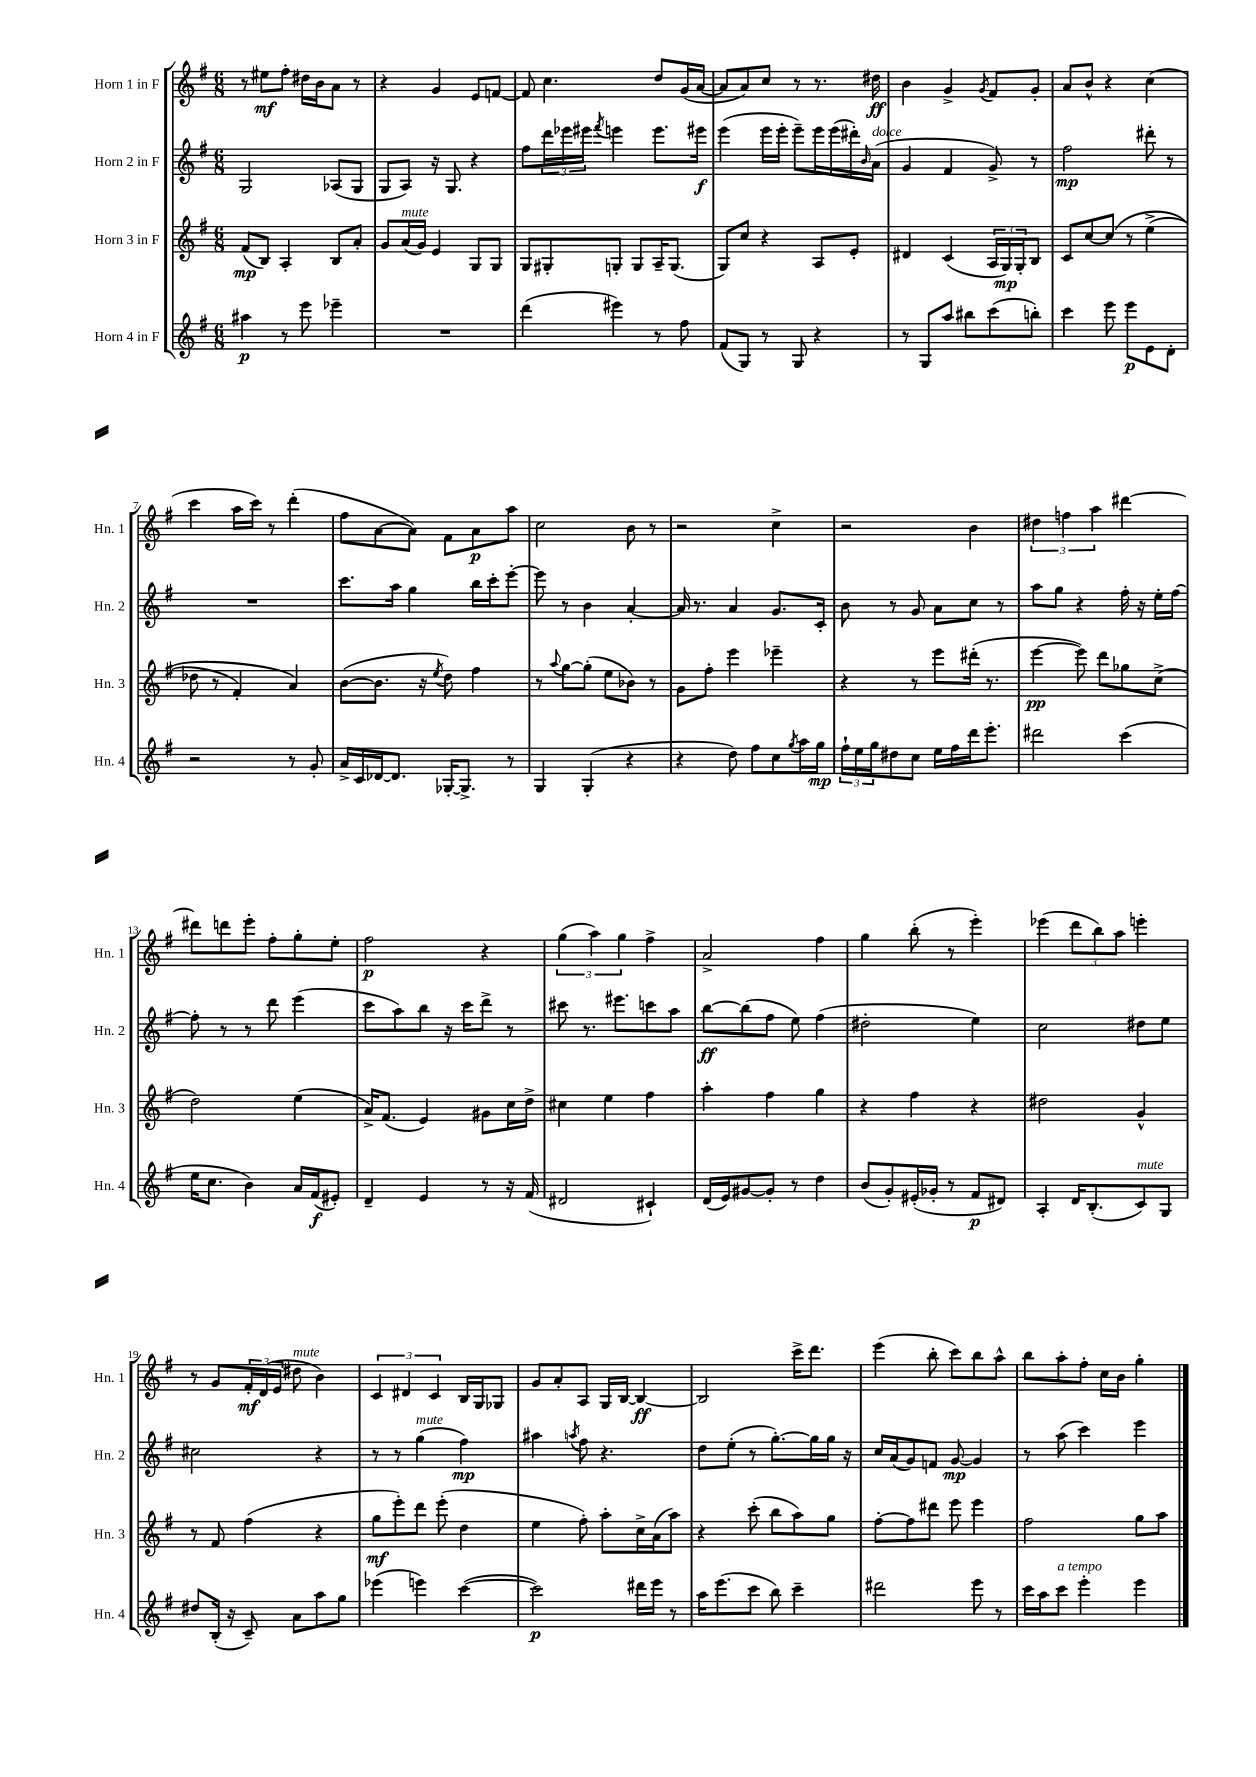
<<
\new StaffGroup <<
\new Staff = "s0" \with { instrumentName = "Horn 1 in F" shortInstrumentName = "Hn. 1" } {
    \clef treble \key g \major \numericTimeSignature \time 6/8
    r8 eis''8\mf fis''8-. dis''16 b'16 a'8 r8 |
    r4 g'4 e'8 f'8~ |
    f'8 c''4. d''8 g'16( a'16~ |
    a'8 a'8) c''8 r8 r8. dis''16\ff |
    b'4 g'4-> \acciaccatura { g'8 } fis'8 g'8-. |
    a'8 b'8-^ r4 c''4( |
    c'''4 a''16 c'''16) r8 d'''4-.( |
    fis''8 a'8~ a'8) fis'8 a'8\p a''8 |
    c''2 b'8 r8 |
    r2 c''4-> |
    r2 b'4 |
    \tuplet 3/2 { dis''4 f''4 a''4 } dis'''4~ |
    dis'''8 d'''8 e'''8-. fis''8-. g''8-. e''8-. |
    fis''2\p r4 |
    \tuplet 3/2 { g''4( a''4) g''4 } fis''4-> |
    a'2-> fis''4 |
    g''4 b''8-.( r8 e'''4-.) |
    ees'''4( \tuplet 3/2 { d'''8 b''8) a''8 } e'''4-. |
    r8 g'8 \tuplet 3/2 { fis'16-.\mf d'16( e'16 } dis''8^\markup { \italic "mute" } b'4) |
    \tuplet 3/2 { c'4 dis'4 c'4 } b16 g16 ges8 |
    g'8 a'8-. a8 g16 b16~ b4~\ff |
    b2 c'''16-> d'''8. |
    e'''4( b''8-. c'''8) b''8 a''8-^ |
    b''8 a''8-. fis''8-. c''16 b'16 g''4-. \bar "|." |
}
\new Staff = "s1" \with { instrumentName = "Horn 2 in F" shortInstrumentName = "Hn. 2" } {
    \clef treble \key g \major \numericTimeSignature \time 6/8
    g2 aes8( g8 |
    g8 a8) r16 g8. r4 |
    fis''8 \tuplet 3/2 { d'''16 ees'''16 eis'''16 } \acciaccatura { fis'''8 } e'''4 e'''8. eis'''16\f |
    e'''4( e'''16 e'''16-. e'''8--) e'''16 e'''16( dis'''16-.) \grace { b'16 } a'16^\markup { \italic "dolce" }( |
    g'4 fis'4 g'8->) r8 |
    fis''2\mp dis'''8-. r8 |
    R2. |
    c'''8. a''16 g''4 b''16 c'''16-. e'''8~-. |
    e'''8 r8 b'4 a'4~-. |
    a'16 r8. a'4 g'8. c'16-. |
    b'8 r8 g'8 a'8 c''8 r8 |
    a''8 g''8 r4 fis''16-. r16 e''16-. fis''16~ |
    fis''8-. r8 r8 d'''8 e'''4( |
    c'''8 a''8) b''8 r16 c'''16 d'''8-> r8 |
    cis'''8 r8. eis'''8. c'''8 a''8 |
    b''8~\ff b''8( fis''8 e''8) fis''4( |
    dis''2-. e''4) |
    c''2 dis''8 e''8 |
    cis''2 r4 |
    r8 r8 g''4^\markup { \italic "mute" }( fis''4\mp) |
    ais''4 \acciaccatura { a''8 } fis''8 r4. |
    d''8 e''8-.( r8 g''8.~-.) g''16 g''16 r16 |
    c''16 a'16( g'8) f'8 g'8~\mp g'4 |
    r8 a''8( c'''4) e'''4 \bar "|." |
}
\new Staff = "s2" \with { instrumentName = "Horn 3 in F" shortInstrumentName = "Hn. 3" } {
    \clef treble \key g \major \numericTimeSignature \time 6/8
    fis'8\mp( b8) a4-. b8 a'8-. |
    g'8 a'16^\markup { \italic "mute" }( g'16) e'4 g8 g8 |
    g8 gis8-. g8-. g8 a16-- g8.( |
    g8) c''8 r4 a8 e'8-. |
    dis'4 c'4( \tuplet 3/2 { a16 g16\mp) g16-. } b8 |
    c'8 c''8~ c''8\( r8 e''4->( |
    des''8 r8 fis'4-.) a'4\) |
    b'8~( b'8. r16 \acciaccatura { e''8 } d''8) fis''4 |
    r8 \appoggiatura { a''8 } g''8~ g''8-.( e''8 bes'8) r8 |
    g'8 fis''8-. e'''4 ees'''4-- |
    r4 r8 e'''8 dis'''16-.( r8. |
    e'''4~\pp e'''8) d'''8 ges''8 c''8->( |
    d''2) e''4( |
    a'16->) fis'8.( e'4) gis'8 c''16 d''16-> |
    cis''4 e''4 fis''4 |
    a''4-. fis''4 g''4 |
    r4 fis''4 r4 |
    dis''2 g'4-^ |
    r8 fis'8 fis''4( r4 |
    g''8\mf e'''8-.) d'''8 e'''8-.( d''4 |
    e''4 fis''8-.) a''8-. c''16-> a'16( a''8) |
    r4 c'''8-.( b''8 a''8) g''8 |
    fis''8~-. fis''8 dis'''8 e'''8 e'''4 |
    fis''2 g''8 a''8 \bar "|." |
}
\new Staff = "s3" \with { instrumentName = "Horn 4 in F" shortInstrumentName = "Hn. 4" } {
    \clef treble \key g \major \numericTimeSignature \time 6/8
    ais''4\p r8 e'''8 ees'''4-- |
    R2. |
    d'''4( eis'''4) r8 fis''8 |
    fis'8( g8) r8 g8 r4 |
    r8 g8 a''8 bis''8 c'''8( b''8-.) |
    c'''4 e'''8 e'''8\p e'8 d'8-. |
    r2 r8 g'8-. |
    a'16-> c'16 des'16~ des'8. ges16~-. ges8.-> r8 |
    g4 g4-.( r4 |
    r4 d''8) fis''8 c''8 \acciaccatura { g''8 } a''16 g''16\mp |
    \tuplet 3/2 { fis''16-! e''16 g''16 } dis''8 c''8 e''16 fis''16 d'''16 e'''8.-. |
    dis'''2 c'''4( |
    e''16 c''8. b'4) a'16 fis'16\f( eis'8-.) |
    d'4-- e'4 r8 r16 fis'16( |
    dis'2 cis'4-!) |
    d'16( e'16) gis'8~ gis'8-. r8 d''4 |
    b'8( g'8-.) eis'16-.( ges'16-. r8 fis'8\p dis'8) |
    a4-. d'16 b8.-.( c'8^\markup { \italic "mute" }) g8 |
    dis''8 b16-.( r16 c'8--) a'8 a''8 g''8 |
    ees'''4( e'''4) c'''4~( |
    c'''2\p) dis'''16 e'''16 r8 |
    a''16 e'''8.( c'''8 b''8) c'''4-- |
    dis'''2 e'''8 r8 |
    c'''16 a''16 c'''8^\markup { \italic "a tempo" } e'''4-. e'''4 \bar "|." |
}
>>
>>
